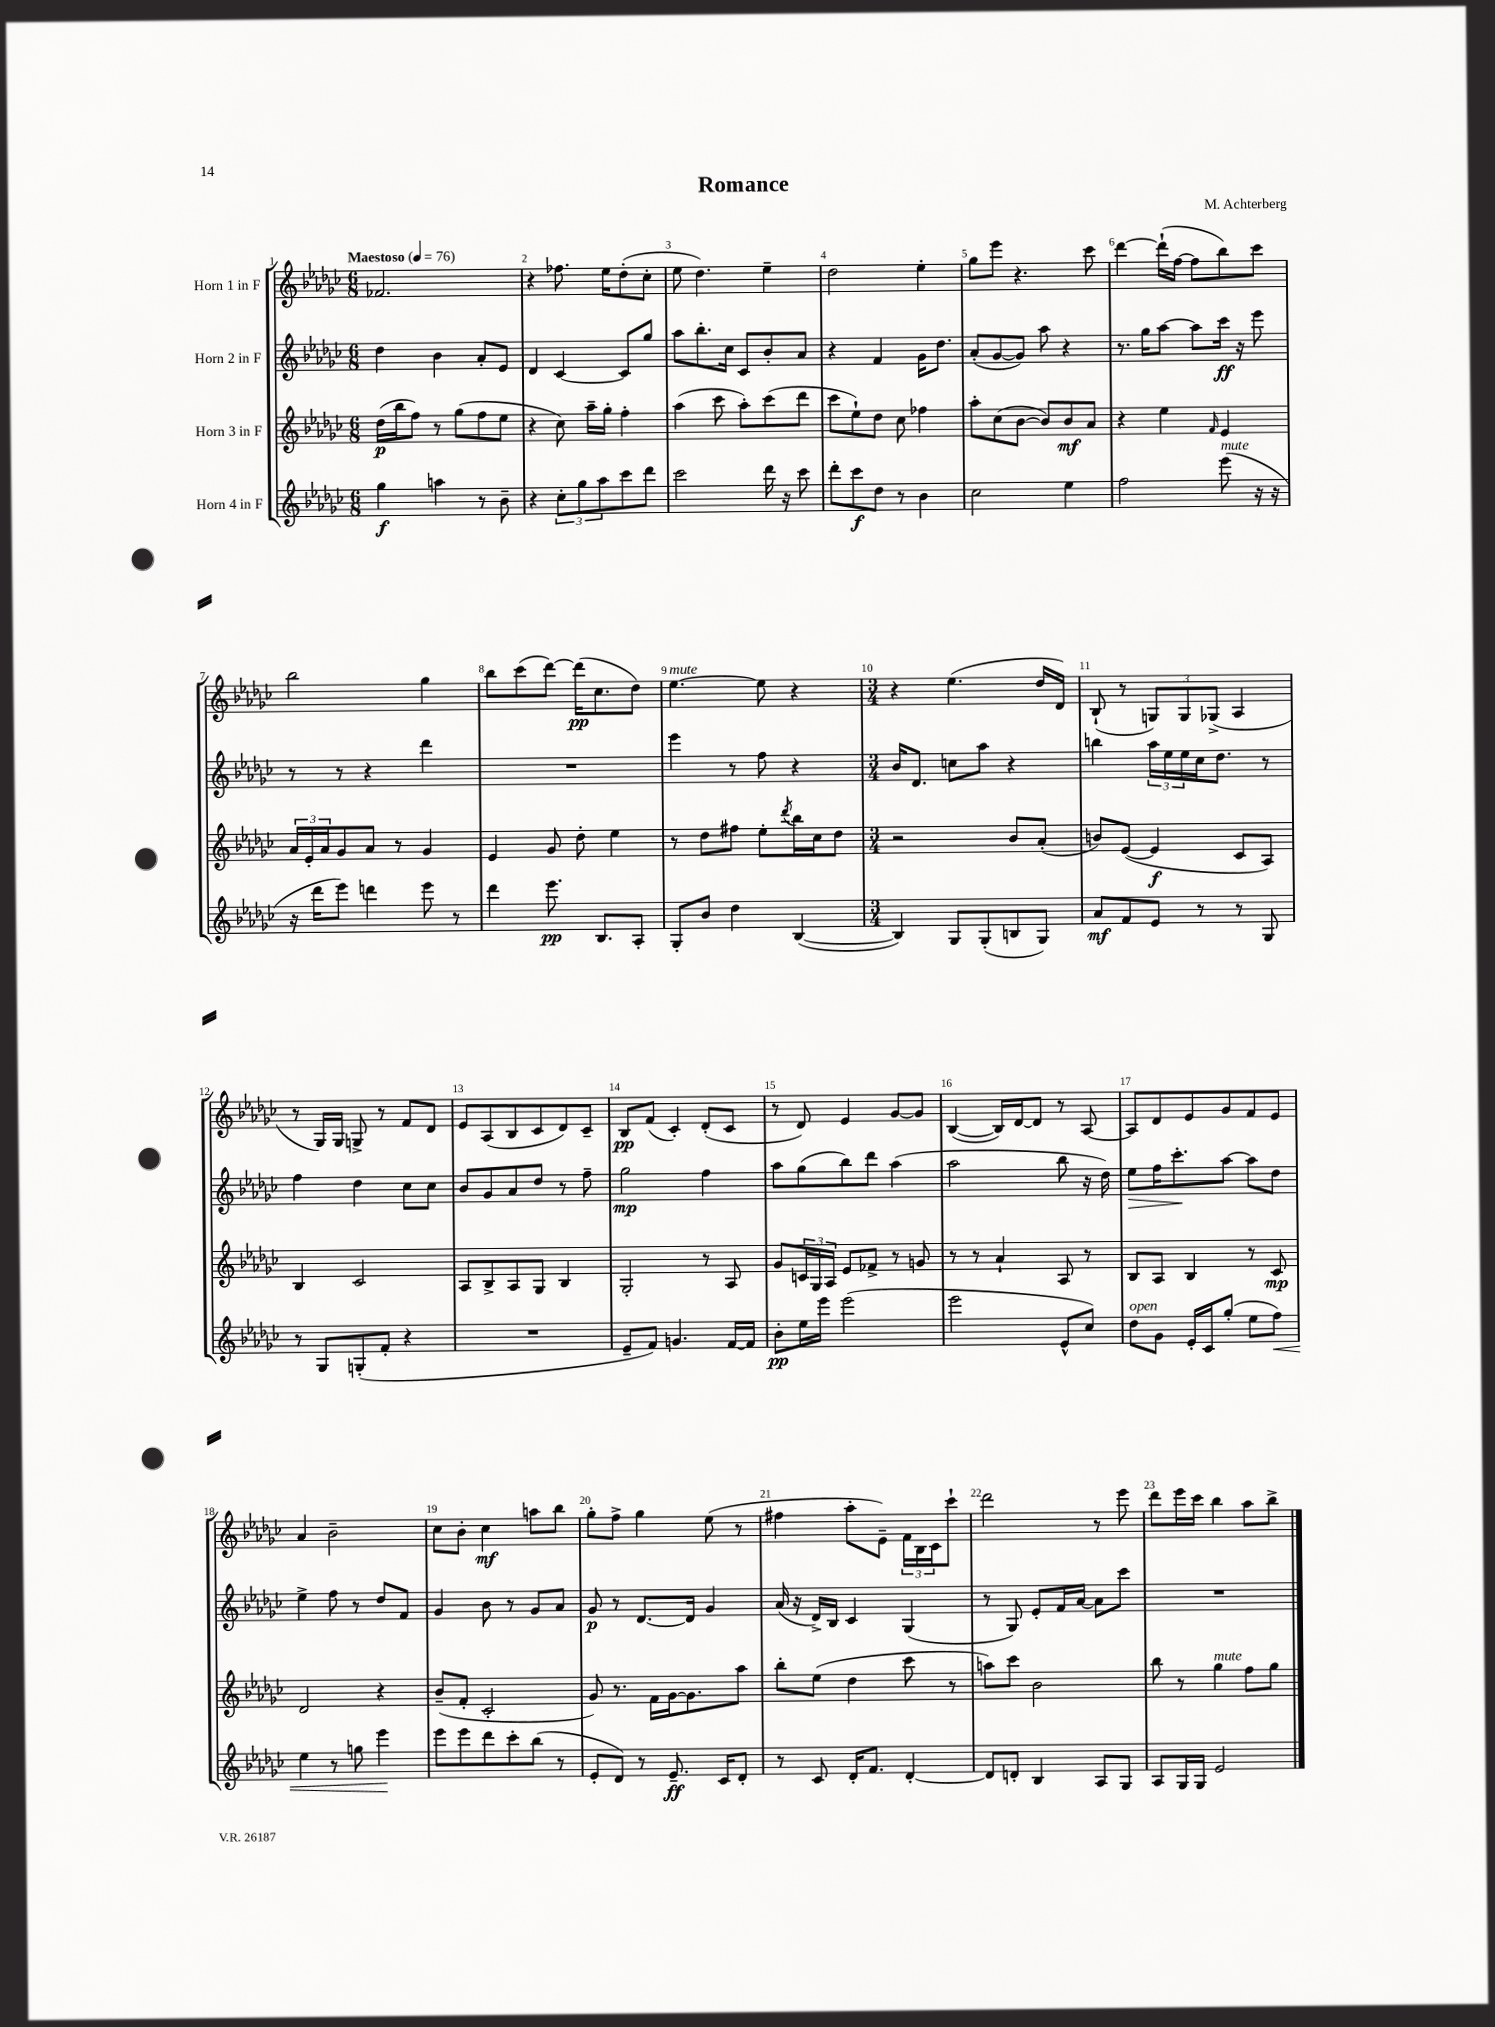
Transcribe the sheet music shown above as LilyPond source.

\header { title = "Romance" composer = "M. Achterberg" }
<<
\new StaffGroup <<
\new Staff = "s0" \with { instrumentName = "Horn 1 in F" } {
    \clef treble \key ges \major \numericTimeSignature \time 6/8 \tempo "Maestoso" 4 = 76
    fes'2. |
    r4 fes''8. ees''16 des''8-.( ces''8-. |
    ees''8 des''4.) ees''4-- |
    des''2 ees''4-. |
    ges''8 ees'''8 r4. ces'''8 |
    des'''4~ des'''16-!( f''16~ f''8 bes''8) ces'''8 |
    bes''2 ges''4 |
    bes''8 ces'''8( des'''8~) des'''16\pp( ces''8. des''8) |
    ees''4.~^\markup { \italic "mute" } ees''8 r4 |
    \numericTimeSignature \time 3/4 r4 ees''4.( des''16 des'16) |
    bes8-!( r8 \tuplet 3/2 { g8) g8 ges8->( } aes4 |
    r8 ges16) ges16 g8-> r8 f'8 des'8 |
    ees'8 aes8( bes8 ces'8 des'8) ces'8-- |
    bes8\pp f'8( ces'4-.) des'8-.( ces'8 |
    r8 des'8) ees'4 ges'8~ ges'8 |
    bes4~( bes16) des'16~ des'8 r8 aes8~ |
    aes8 des'8 ees'8 ges'8 f'8 ees'8 |
    aes'4 bes'2-- |
    ces''8 bes'8-. ces''4\mf a''8 bes''8 |
    ges''8-. f''8-> ges''4 ees''8( r8 |
    fis''4 aes''8-. ees'8--) \tuplet 3/2 { f'16 bes16 ces'16 } ces'''8-! |
    des'''2 r8 ees'''8 |
    des'''8 ees'''16 ces'''16 bes''4 aes''8 bes''8-> \bar "|." |
}
\new Staff = "s1" \with { instrumentName = "Horn 2 in F" } {
    \clef treble \key ges \major \numericTimeSignature \time 6/8
    des''4 bes'4 aes'8-. ees'8 |
    des'4 ces'4~ ces'8 ges''8 |
    aes''8 bes''8.-. ces''16 ces'8 bes'8-. aes'8 |
    r4 f'4 ges'16 des''8. |
    aes'8-.( ges'8~ ges'8) aes''8 r4 |
    r8. ges''16 aes''8~ aes''8 ces'''16\ff r16 ees'''8 |
    r8 r8 r4 des'''4 |
    R2. |
    ees'''4 r8 f''8 r4 |
    \numericTimeSignature \time 3/4 bes'16 des'8. c''8 aes''8 r4 |
    b''4 \tuplet 3/2 { aes''16 ees''16 ees''16 } ces''16 des''8. r8 |
    f''4 des''4 ces''8 ces''8 |
    bes'8 ges'8 aes'8 des''8 r8 f''8-- |
    ges''2\mp f''4 |
    aes''8 ges''8( bes''8) des'''8 aes''4( |
    aes''2 bes''8 r16 des''16) |
    ees''8\> f''16 ces'''8.-.\! aes''8~ aes''8 des''8 |
    ees''4-> f''8 r8 des''8 f'8 |
    ges'4 bes'8 r8 ges'8 aes'8 |
    ges'8\p r8 des'8.~ des'16 ges'4 |
    aes'16( r16 des'16->) bes16 ces'4 ges4( |
    r8 ges8) ees'8-. f'16 aes'16~ aes'8 ces'''8 |
    R2. \bar "|." |
}
\new Staff = "s2" \with { instrumentName = "Horn 3 in F" } {
    \clef treble \key ges \major \numericTimeSignature \time 6/8
    des''16\p( bes''16 f''8) r8 ges''8( f''8 ees''8 |
    r4 ces''8) aes''16-- ges''16-. f''4-. |
    aes''4( ces'''8 aes''8-.) ces'''8( des'''8 |
    ces'''8 ees''8-!) des''8 ces''8 fes''4 |
    aes''8-. ces''8( bes'8~ bes'8) bes'8\mf aes'8 |
    r4 ees''4 \grace { f'16 } ees'4 |
    \tuplet 3/2 { aes'16 ees'16-. aes'16 } ges'8 aes'8 r8 ges'4 |
    ees'4 ges'8 des''8-. ees''4 |
    r8 des''8 fis''8 ees''8-. \acciaccatura { des'''8 } bes''16 ces''16 des''8 |
    \numericTimeSignature \time 3/4 r2 bes'8 aes'8-.( |
    b'8) ees'8~( ees'4\f ces'8 aes8) |
    bes4 ces'2 |
    aes8 bes8-> aes8 ges8 bes4 |
    ges2-. r8 aes8 |
    ges'8 \tuplet 3/2 { c'16 ges16 aes16 } ees'8 fes'8-> r8 g'8 |
    r8 r8 aes'4-! aes8 r8 |
    bes8 aes8 bes4 r8 ces'8\mp |
    des'2 r4 |
    bes'8--( f'8-. ces'2-. |
    ges'8) r8. f'16 ges'16~ ges'8. aes''8 |
    bes''8-. ees''8( des''4 ces'''8 r8 |
    a''8) ces'''8 bes'2 |
    bes''8 r8 ges''4^\markup { \italic "mute" } f''8 ges''8 \bar "|." |
}
\new Staff = "s3" \with { instrumentName = "Horn 4 in F" } {
    \clef treble \key ges \major \numericTimeSignature \time 6/8
    ges''4\f a''4 r8 bes'8-- |
    r4 \tuplet 3/2 { ces''8-. ges''8 aes''8 } ces'''8 des'''8 |
    ces'''2 des'''16 r16 ces'''8 |
    des'''8-. ces'''8\f des''8 r8 bes'4 |
    ces''2 ees''4 |
    f''2 ees'''8^\markup { \italic "mute" }( r16 r16 |
    r16 des'''16 ees'''8) d'''4 ees'''8 r8 |
    des'''4 ees'''8.\pp bes8. aes8-. |
    ges8-. bes'8 des''4 bes4~( |
    \numericTimeSignature \time 3/4 bes4) ges8 ges8-.( b8 ges8) |
    aes'8\mf f'8 ees'8 r8 r8 ges8 |
    r8 ges8 g8-.( f'8-. r4 |
    R2. |
    ees'8-- f'8) g'4. f'16~ f'16 |
    bes'8-.\pp ees''16 ees'''16 ees'''2( |
    ees'''2 ees'8-^ ces''8) |
    des''8^\markup { \italic "open" } ges'8 ees'16-. ces'16 ges''8-.( ees''8 f''8\<) |
    ees''4 r8 g''8 ees'''4\! |
    ees'''8 ees'''8 des'''8 ces'''8-. bes''8( r8 |
    ees'8-. des'8) r8 ees'8.--\ff ces'16 des'8-. |
    r8 ces'8 des'16-. f'8. des'4~-. |
    des'8 d'8-. bes4 aes8 ges8 |
    aes8 ges16 ges16 ees'2 \bar "|." |
}
>>
>>
\layout { \context { \Score \override BarNumber.break-visibility = ##(#f #t #t) barNumberVisibility = #all-bar-numbers-visible } }
